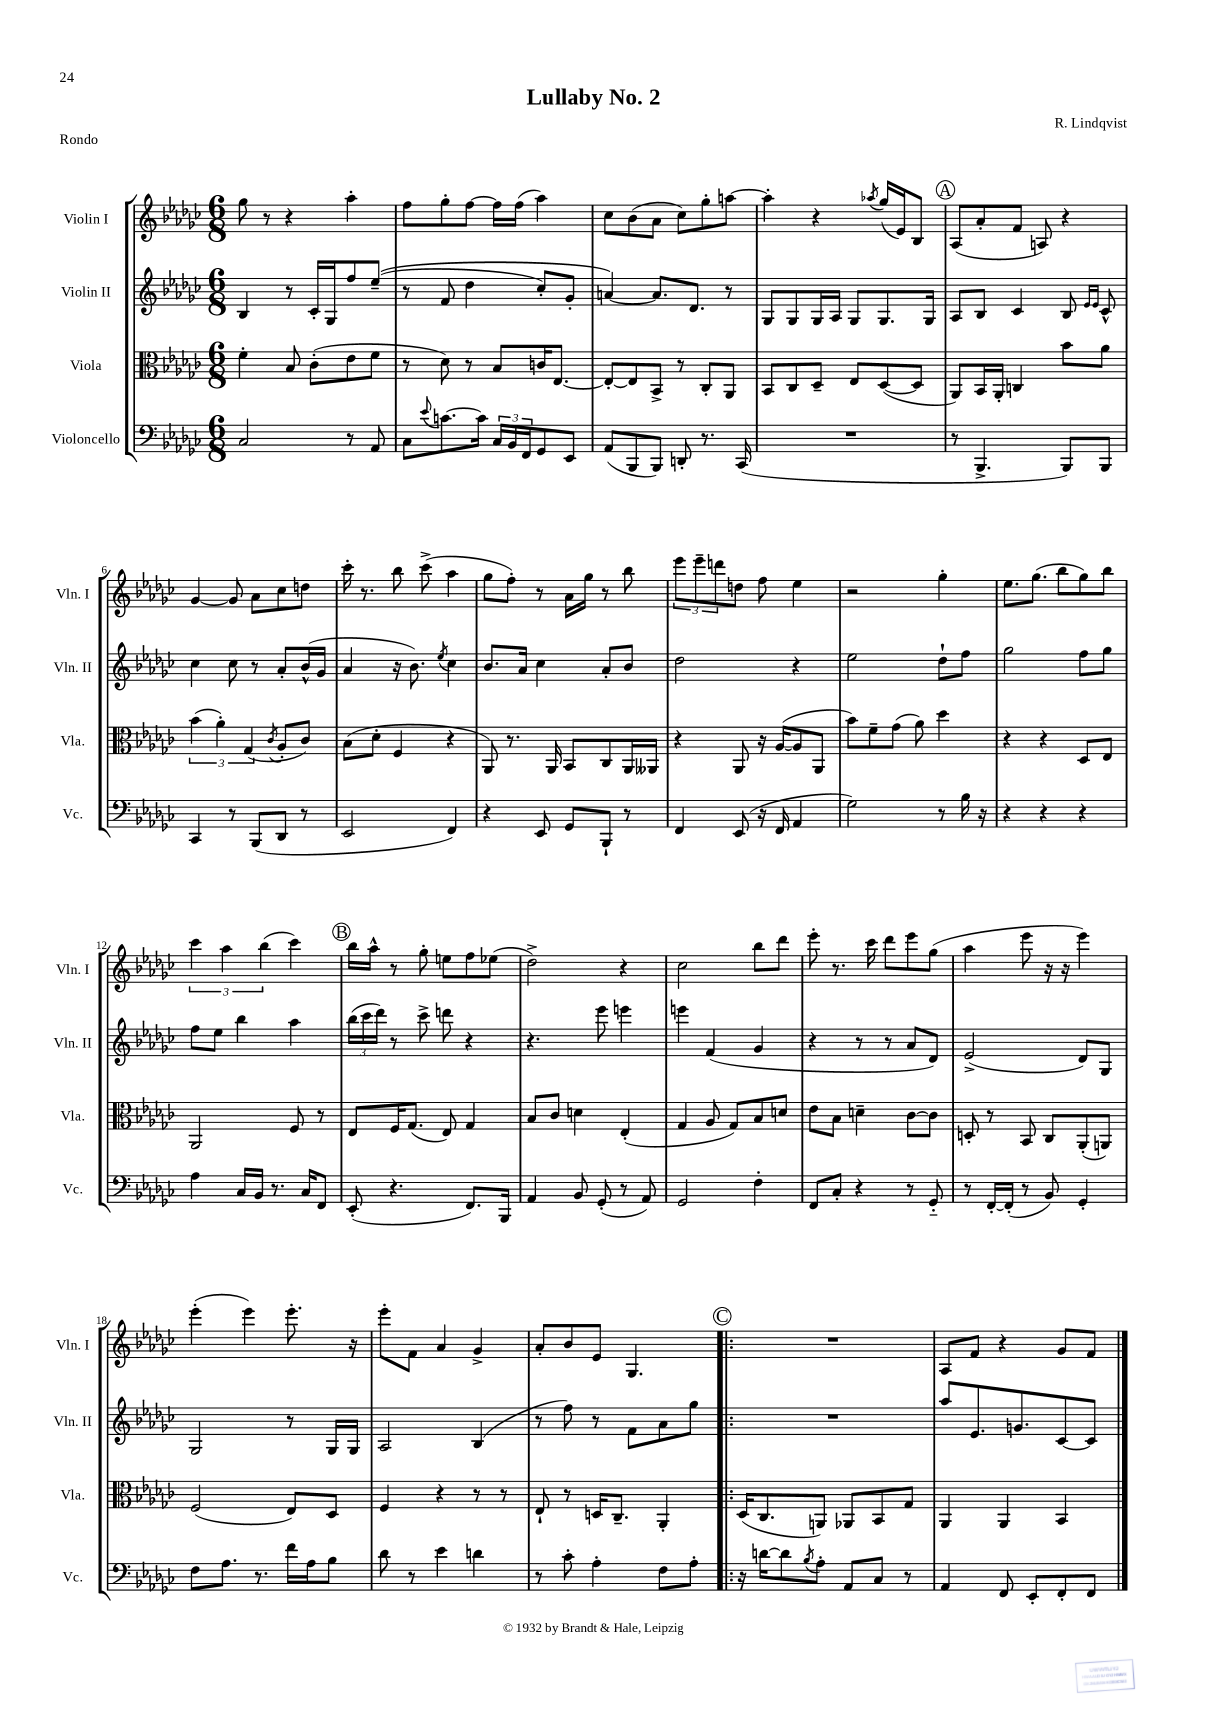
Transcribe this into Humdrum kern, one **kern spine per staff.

**kern	**kern	**kern	**kern
*staff4	*staff3	*staff2	*staff1
*clefF4	*clefC3	*clefG2	*clefG2
*k[b-e-a-d-g-c-]	*k[b-e-a-d-g-c-]	*k[b-e-a-d-g-c-]	*k[b-e-a-d-g-c-]
*M6/8	*M6/8	*M6/8	*M6/8
2C-	4f'	4B-	8gg-
.	.	.	8r
.	8B-	8r	4r
.	(8c-'	16c-'	.
.	.	16G-	.
8r	8e-	8ff	4aa-'
8AA-	8f	&((8ee-~	.
=	=	=	=
8C-	8r	8r	8ff
8qqe-	.	.	.
[8.c	8d-)	8f	8gg-'
.	8r	4dd-	[8ff
16c]	.	.	.
24C-	8B-	.	16ff]
24BB-	.	.	.
.	.	.	(16ff
24FF	.	.	.
8GG-	16c	8cc-')	4aa-)
.	[8.E-	.	.
8EE-	.	8g-'	.
=	=	=	=
(8AA-	8E-'_	[4a&)	8cc-
8BBB-	8E-]	.	(8b-
8BBB-)	8BB-^	8.a]	8a-
8DD'	8r	.	8cc-)
.	.	8.d-	.
8.r	8C-'	.	8gg-'
.	8AA-	8r	[8aa
(16CC-	.	.	.
=	=	=	=
2.r	8BB-	8G-	4aa']
.	8C-	8G-	.
.	8D-~	16G-	4r
.	.	16A-	.
.	8E-	8G-	.
.	.	.	8qaa-
.	([8D-	8.G-	(16gg-
.	.	.	16e-)
.	8D-]	.	8B-
.	.	16G-	.
=	=	=	=
8r	8AA-)	8A-	(8A-
4.BBB-^	16BB-	8B-	8a-'
.	16AA-'	.	.
.	4C	4c-	8f
.	.	.	8A)
8BBB-)	8b-	8B-	4r
.	.	16qqe-	.
.	.	16qqe-	.
8BBB-	8a-	8c-^^	.
=	=	=	=
4CC-	(6b-	4cc-	[4g-
.	6a-')	.	.
8r	.	8cc-	8g-]
.	(6G-	.	.
(8BBB-	.	8r	8a-
.	8qc-	.	.
8DD-	8A-'	8a-'	8cc-
8r	8c-)	(16b-^^	8dd
.	.	16g-	.
=	=	=	=
2EE-	(8B-	4a-	16ccc-'
.	.	.	8.r
.	8d-'	.	.
.	4F	16r	8bb-
.	.	8.b-)	.
.	.	.	(8ccc-^
.	.	8qee-	.
4FF)	4r	4cc-	4aa-
=	=	=	=
4r	8AA-)	8.b-	8gg-
.	8.r	.	8ff')
.	.	16a-	.
8EE-	.	4cc-	8r
.	16AA-	.	.
8GG-	8BB-	.	16a-
.	.	.	16gg-
8BBB-`	8C-	8a-'	8r
8r	16AA-	8b-	8bb-
.	16AA--	.	.
=	=	=	=
4FF	4r	2dd-	12eee-
.	.	.	12eee-~
.	.	.	12ddd
(8EE-	8AA-	.	8dd
16r	16r	.	8ff
16FF	([16A-	.	.
4AA-	8A-]	4r	4ee-
.	8AA-	.	.
=	=	=	=
2G-)	8b-)	2ee-	2r
.	8f~	.	.
.	(8g-	.	.
.	8a-)	.	.
8r	4dd-	8dd-`	4gg-'
16B-	.	8ff	.
16r	.	.	.
=	=	=	=
4r	4r	2gg-	8.ee-
.	.	.	(8.gg-
4r	4r	.	.
.	.	.	8bb-
4r	8D-	8ff	8gg-)
.	8E-	8gg-	8bb-
=	=	=	=
4A-	2AA-	8ff	6ccc-
.	.	8ee-	.
.	.	.	6aa-
16C-	.	4bb-	.
16BB-	.	.	.
.	.	.	(6bb-
8.r	.	.	.
.	8F	4aa-	4ccc-)
16C-	.	.	.
8FF	8r	.	.
=	=	=	=
(8EE-'	8E-	(24bb-	16bb-
.	.	24ccc-	.
.	.	.	16aa-^^
.	.	24ddd-)	.
4.r	16F	8r	8r
.	(8.G-	.	.
.	.	8ccc-^	8gg-'
.	8E-)	8ddd	8ee
8.FF)	4G-	4r	8ff
.	.	.	(8ee-
16BBB-	.	.	.
=	=	=	=
4AA-	8B-	4.r	2dd-^)
.	8c-	.	.
8BB-	4d	.	.
(8GG-'	.	8eee-	.
8r	(4E-'	4eee	4r
8AA-)	.	.	.
=	=	=	=
2GG-	4G-	4eee	2cc-
.	8A-	(4f	.
.	8G-)	.	.
4F'	8B-	4g-	8bb-
.	8d	.	8ddd-
=	=	=	=
8FF	8e-	4r	8eee-'
8C-'	8B-	.	8.r
4r	4d~	8r	.
.	.	.	16ccc-
.	.	8r	8ddd-
8r	[8c-	8a-	8eee-
8GG-'~	8c-]	8d-)	(8gg-
=	=	=	=
8r	8D'	(2e-^	4aa-
[16FF'	8r	.	.
(16FF']	.	.	.
8r	8BB-	.	8eee-
8BB-)	8C-	.	16r
.	.	.	16r
4GG-'	(8AA-'	8d-)	4eee-)
.	8AA)	8G-	.
=	=	=	=
8F	(2F	2G-	(4eee-'
8.A-	.	.	.
.	.	.	4eee-)
8.r	.	.	.
16f	8E-)	8r	8.eee-'
16A-	.	.	.
8B-	8D-	16G-	.
.	.	16G-	16r
=	=	=	=
8d-	4F	2A-	8eee-'
8r	.	.	8f
4e-	4r	.	4a-
4d	8r	(4B-	4g-^
.	8r	.	.
=	=	=	=
8r	8E-`	8r	8a-'
8c-'	8r	8ff)	8b-
4A-'	16D	8r	8e-
.	8.C-~	.	.
.	.	8f	4.G-
8F	4AA-'	8a-	.
8A-'	.	8gg-	.
=!|:	=!|:	=!|:	=!|:
16r	(16D-	2.r	2.r
[16d	8.C-	.	.
8d]	.	.	.
8qB-	.	.	.
8A-'	8AA)	.	.
8AA-	8AA-	.	.
8C-	8BB-	.	.
8r	8G-	.	.
=	=	=	=
4AA-	4AA-	8aa-	8A-
.	.	8.e-	8f
8FF	4AA-	.	4r
.	.	8.g	.
8EE-'	.	.	.
8FF'	4BB-	[8c-	8g-
8FF	.	8c-]	8f
==	==	==	==
*-	*-	*-	*-
